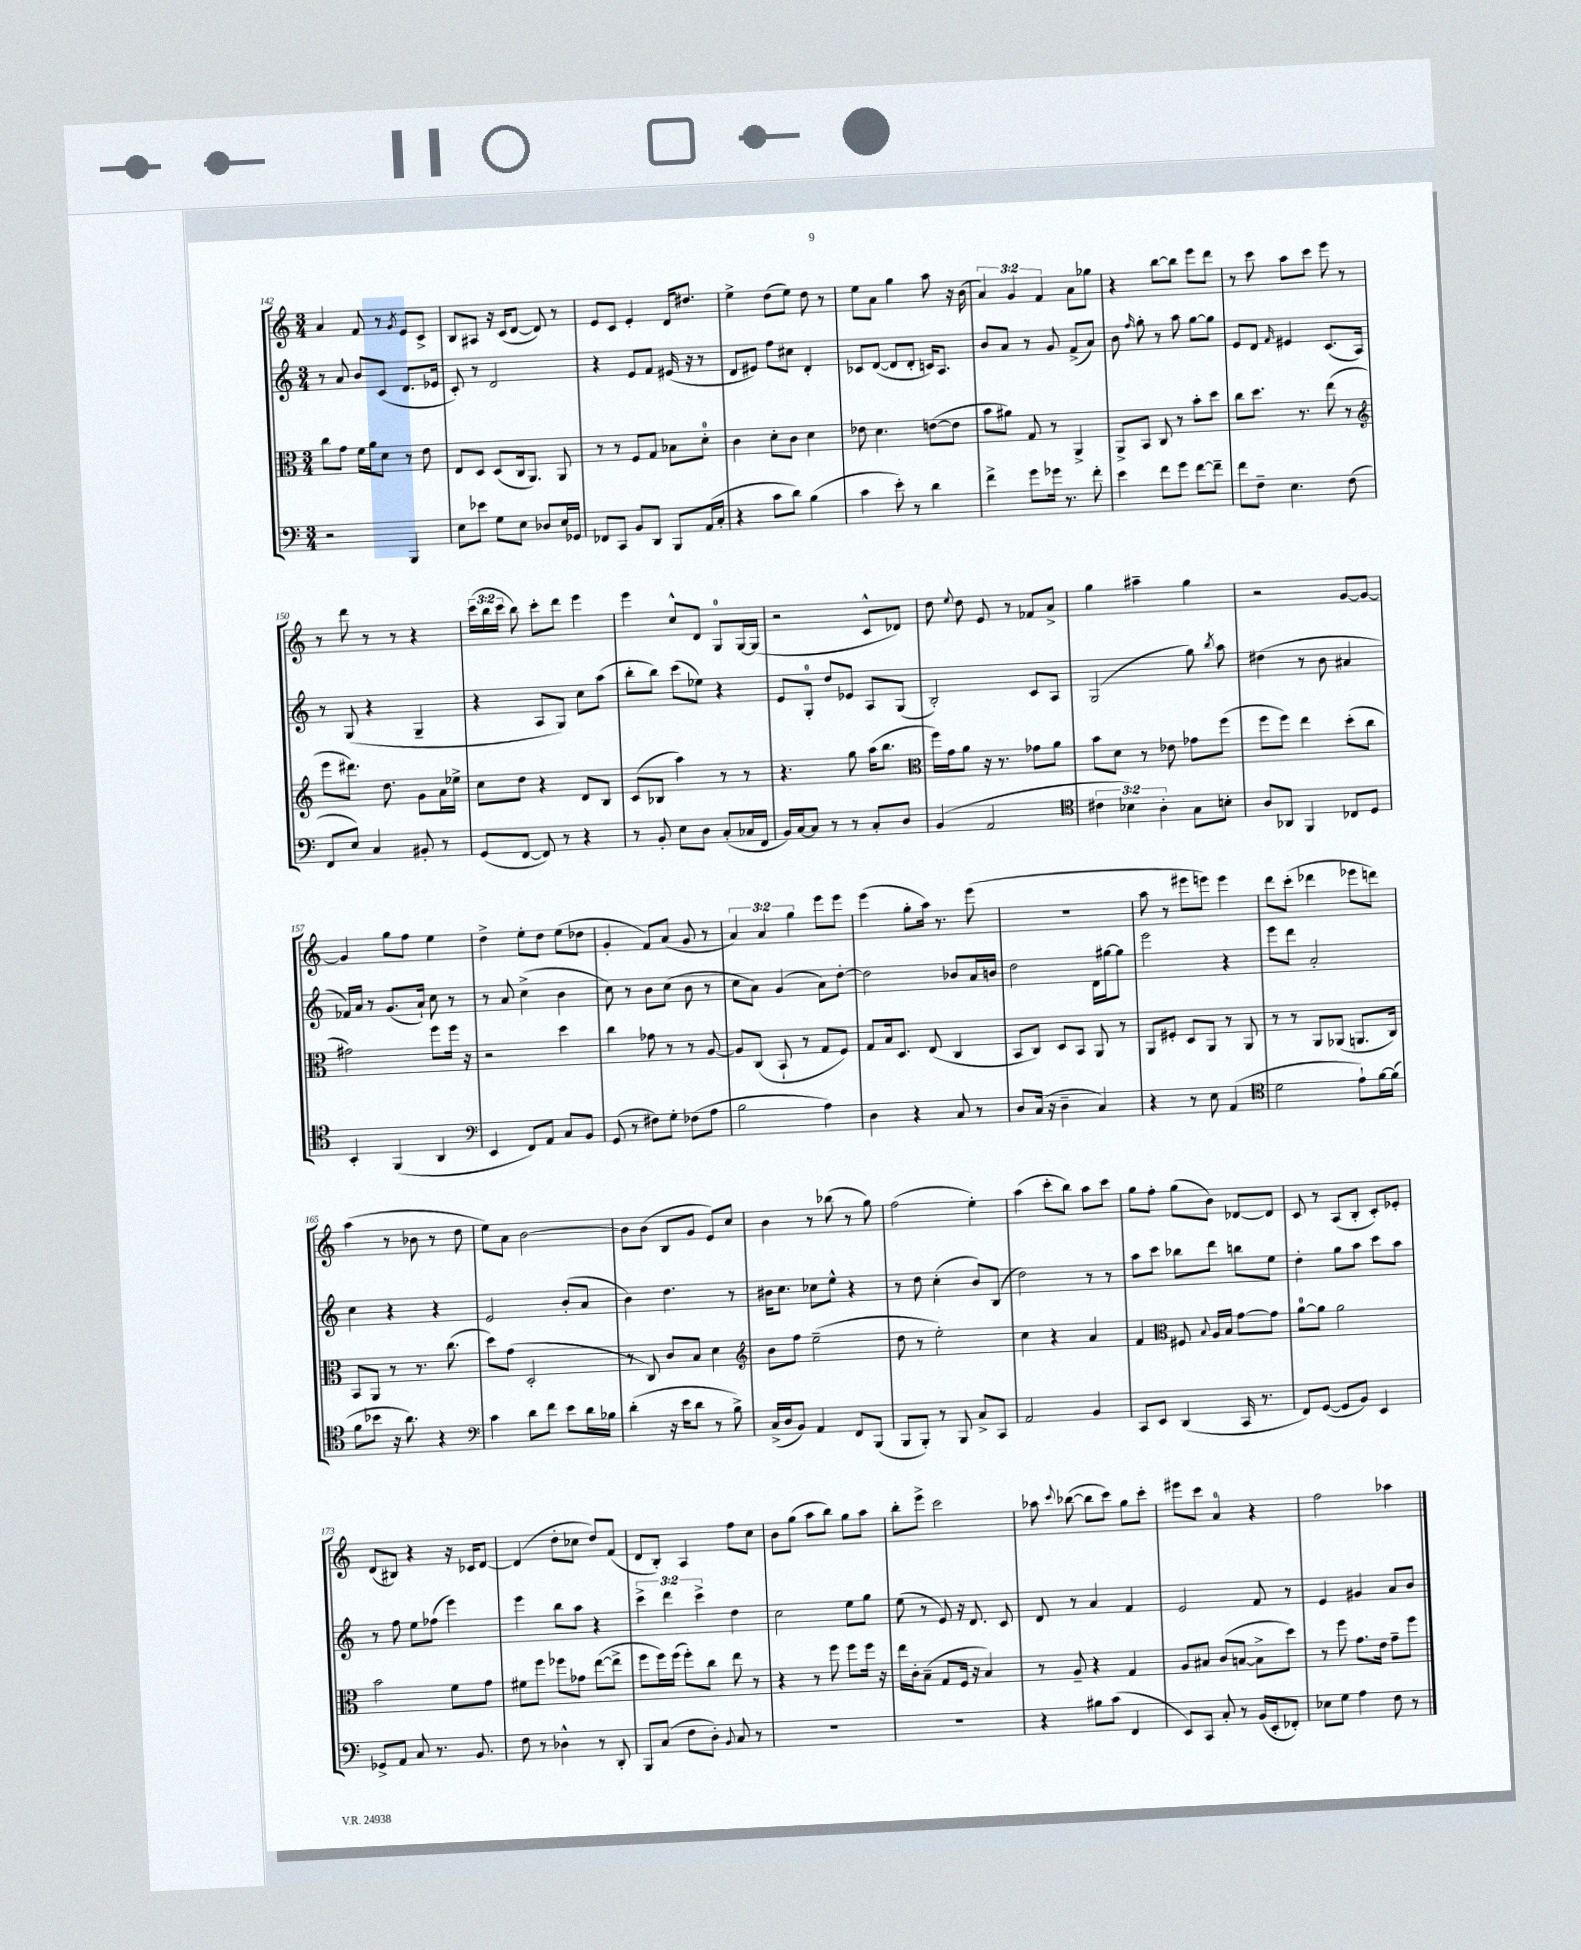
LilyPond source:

<<
\new StaffGroup <<
\new Staff = "s0" {
    \clef treble \key c \major \numericTimeSignature \time 3/4 \override Staff.TupletNumber.text = #tuplet-number::calc-fraction-text
    \autoBeamOff a'4 f'8 r8 \acciaccatura { g'8 } e'8[ c'8]-> |
    b8[ ais8] r16 c'16[( d'8]~ d'8) r8 |
    e'8[ c'8] e'4-. d'16[ dis''8.] |
    e''4-> d''8[( e''8]) d''8 r8 |
    e''8[ a'8] g''4 a''8 r16 b'16( |
    \tuplet 3/2 { a'4) g'4 f'4 } a'8[ ges''8] |
    r4 b''8[~ b''8] e'''8[ d'''8] |
    r8 c'''8 a''8[ c'''8] e'''8 r8 |
    r8 d'''8 r8 r8 r4 |
    \tuplet 3/2 { c'''16[( b''16 c'''16] } b''8) c'''8[-. d'''8] e'''4 |
    e'''4 c''8[-^ d'8] g8[-0 g16~ g16]( |
    r2 c'8[-^ des'8]) |
    d''8 \appoggiatura { e''8 } d''8 e'8 r8 fes'8[ a'8]-> |
    g''4 ais''4-- g''4 |
    r2 g'8[~ g'8]~ |
    g'4 g''8[ f''8] e''4 |
    d''4-> e''8[-. d''8] e''8[( des''8] |
    g'4-. f'8[) a'8]( g'8 r8 |
    \tuplet 3/2 { a'4) a'4 g''4 } e'''8[ e'''8] |
    e'''4( g''8[-. a''16]) r8. e'''8( |
    R2. |
    a''8 r8 eis'''8[ e'''8]) e'''4 |
    d'''8[ c'''8]-.( des'''4 ees'''8[ d'''8]) |
    a''4( r8 bes'8 r8 d''8 |
    e''8[) a'8] b'2~ |
    b'8[ b'8]( b8[ g'8] e'8[) c''8] |
    b'4 r8 bes''8( r8 g''8) |
    f''2( e''4-.) |
    a''4( c'''8[-. b''8]) a''8[ c'''8] |
    g''8[ f''8]-. g''8[( b'8]) des'8[~ des'8] |
    c'8 r8 a8[( b8]-. c'8[-.) ees'8]-. |
    d'8[( bis8]) r4 r16 ces'16[ d'8]~ |
    d'4( d''8[-. ces''8] d''8[) f'8]( |
    d'8[ b8]-.) a4 f''8[ c''8] |
    b'8[ g''8]( a''8[ b''8]) g''8[ a''8] |
    b''8[-. e'''8]-> c'''2 |
    aes''8 \appoggiatura { c'''8 } bes''8~( bes''8[ c'''8]) g''8[ c'''8]-. |
    eis'''8[ c'''8] a'4-0 r4 |
    f''2 aes''4 \bar "|." |
}
\new Staff = "s1" {
    \clef treble \key c \major \numericTimeSignature \time 3/4 \override Staff.TupletNumber.text = #tuplet-number::calc-fraction-text
    \autoBeamOff r8 a'8 b'8[ c'8]( d'8.[ ees'16] |
    c'8-.) r8 d'2 |
    r4 e'8[ f'8] eis'16( r16 r8 |
    d'8[ eis'8]) f''8[ cis''8] d'4-. |
    ces'8[ d'8]~( d'8[ d'8]-. c'16[) a8.] |
    b'8[ a'8] r8 g'8 f'8[->( a'8]) |
    b'8 \grace { f''16 } g''8-. r8 a''8 g''8[~ g''8] |
    e'8[ d'8] \grace { f'16 } eis'4 c'8.[( a16]) |
    r8 g8( r4 g4-- |
    r4 a8[ g8]) c''8[ a''8]( |
    b''8[-. b''8]) c'''8[( ees''8]) r4 |
    e'8[ g8]-0-. d''8[ ees'8] a8[ g8]( |
    b2-.) c'8[ a8] |
    g2( g''8) \acciaccatura { b''8 } a''8 |
    dis''4( r8 b'8 ais'4 |
    fes'16[) a'16] r8 g'8.[( a'16]-!) c''8 r8 |
    r8 a'8 c''4->( b'4 |
    c''8) r8 b'8[ c''8]( b'8 r8 |
    c''8[ a'8]) g'4( a'8[) d''8]~-. |
    d''2 bes'8[ a'16 b'16] |
    d''2 d'16[ gis''16~ gis''8] |
    e'''2 r4 |
    e'''8[ d'''8] a'2-. |
    c''4 r4 r4 |
    e'2 b'8[-.( a'8] |
    b'4) d''4. r8 |
    bis'16[ c''8.] ces''8[ e''8]-^ r4 |
    r8 d''8 c''4-.( b'8[) b8]( |
    d''2) r8 r8 |
    a''8[ c'''8] bes''8[ d'''8] b''8[ e''8] |
    d''4-. g''8[ a''8] c'''8[ a''8] |
    r8 f''8 e''8[ fes''8]( e'''4) |
    e'''4 b''8[ a''8] r4 |
    \tuplet 3/2 { c'''4-> d'''4 c'''4-> } d''4 |
    c''2 e''8[ g''8] |
    e''8( r8 e'8) r16 d'8. c'8 |
    d'8 r8 a'4 f'4 |
    e'2 f'8 r8 |
    e'4 gis'4 a'8[ b'8] \bar "|." |
}
\new Staff = "s2" {
    \clef alto \key c \major \numericTimeSignature \time 3/4
    \autoBeamOff c''8[ g'8] f'16[ a'16 d'8] r8 e'8 |
    e8[ d8] d8[( c16 a,8.]) a,8 |
    r8 r8 f8[ g8] bes8[ d'8]-0-. |
    c'4 d'8[-. c'8] d'4 |
    ees'8 d'4. e'8[~( e'8] |
    b'8[ ais'8]) g8 r8 a,4-> |
    a,8[-> b,8] c8 r8 b'8[-. d''8] |
    c''8[ d''8.] r8. e''8( r8 |
    \clef treble e'''8[ dis'''8.]) d''8. g'8[ a'16 ees''16]-> |
    c''8[ d''8] r4 d'8[ b8] |
    c'8[( bes8] a''4) r8 r8 |
    r4. g''8 a''16[( b''8.] |
    \clef alto f''16[) g'16 a'8] r16 r8. ges'8[ a'8] |
    b'8[ d'8] r8 ees'8 ges'8[ f''8]( |
    f''8[ f''8]) e''4 d''8[-.( c''8] |
    gis'2) f''8[ f''16] r16 |
    r2 d''4 |
    c''4 ges'8 r8 r8 a8~ |
    a8[ c8]( b,8-! r8 g8[ f8]) |
    g8[ b16 d8.] e8( c4 |
    b,8[ c8]) d8[ b,8] a,8 r8 |
    a,8[ fis8]-. d8[ a,8] r8 a,8 |
    r8 r8 a,8[ aes,8]( a,8.[ c16]) |
    b,8[ a,8] r8 r8. c''8.( |
    d''8[) g'8]( d2-. |
    r8 c8) c'8[ b8] d'4 |
    \clef treble b'8[ f''8] e''2--( |
    d''8 r8 e''2-.) |
    c''4 r4 a'4 |
    f'4 \clef alto fis8 \appoggiatura { b8 } a16[ b16] g'8[~ g'8] |
    a'8[-0~ a'8] a'2 |
    b'2 f'8[ g'8] |
    fis'8[ f''8] fes''8[ ges'8] e''8[~( e''8]-> |
    f''8[ f''16) f''16]( f''8[-.) c''8] e''8 r8 |
    r4 r8 f''8 f''8[ f''16] r16 |
    e''16[ c'16-. b8]--( g8[ f16] r16 b4) |
    r8 a8-- r4 g4 |
    a8[ bis8] c'8[( b8]~ b8[-> d''8]) |
    r8 f''8 g'8.[ e'16] g'8[-- f''8] \bar "|." |
}
\new Staff = "s3" {
    \clef bass \key c \major \numericTimeSignature \time 3/4 \override Staff.TupletNumber.text = #tuplet-number::calc-fraction-text
    \autoBeamOff r2 b,,4 |
    e8[ ees'8] g8[ e8] des8[ e16 ges,16] |
    fes,8[ c,8] b,8[ d,8] b,,8[ a,16( c16]-. |
    r4 c'8[ d'8]) b4( |
    c'4 e'8-.) r8 d'4 |
    f'4-> g'8[ ges'16] r8. f'8-. |
    e'4 f'8[ g'8] f'8[~ f'8]-- |
    f'8[ f8]-- e4. f8( |
    f,8[ e8]) c4 bis,8-. r8 |
    g,8[( f,8]~ f,8) r8 r4 |
    r8 b,8-. e8[ d8] c8[-.( ces16 f,16] |
    b,16[) c16~ c8] r8 r8 c8[-. d8] |
    b,4( a,2 |
    \clef tenor \tuplet 3/2 { cis'4 bes4) a4-. } g8[ b8]-. |
    a8[ aes,8] f,4 ces8[ d8] |
    b,4-. f,4( a,4 |
    \clef bass e,4 f,8[) a,8] c8[ b,8] |
    g,8( r8 fis8[) g8]-. fes8[( a8] |
    b2 a4) |
    d4 r4 c8 r8 |
    d8[ c16]( r16 d4-- c4) |
    r4 r8 e8 a,4( |
    \clef tenor d'2 e'8[-!) f'16~ f'16]( |
    f'8[ bes'8] r16 a'8.) r4 |
    \clef bass c'4 d'8[ f'8] e'8[ d'16 bes16] |
    d'4-.( r16 e'16[ d'8] r8 b8->) |
    c16[->( d16 b,8]) a,4 f,8[ b,,8]( |
    b,,8[ b,,8]-.) r8 b,,8 c8[-> c,8] |
    a,2 b,4 |
    c,8[ e,8] d,4( c,16 r8. |
    f,8[) g,8]~( g,8[ b,8]) e,4 |
    ges,8[-> a,8] c8 r8. b,8. |
    f8 r8 des4-^ r8 d,8-. |
    b,,8[ c8]( f8[ d8]-.) \appoggiatura { b,8 } c8 r8 |
    R2. |
    R2. |
    r4 bis8[ c'8]( f,4 |
    e,8[) c,8] c8-. r8 b,16[( e,16-. fes,8]-.) |
    ees8[ g8] a4 f8 r8 \bar "|." |
}
>>
>>
\layout { \context { \Score currentBarNumber = #142 } }
